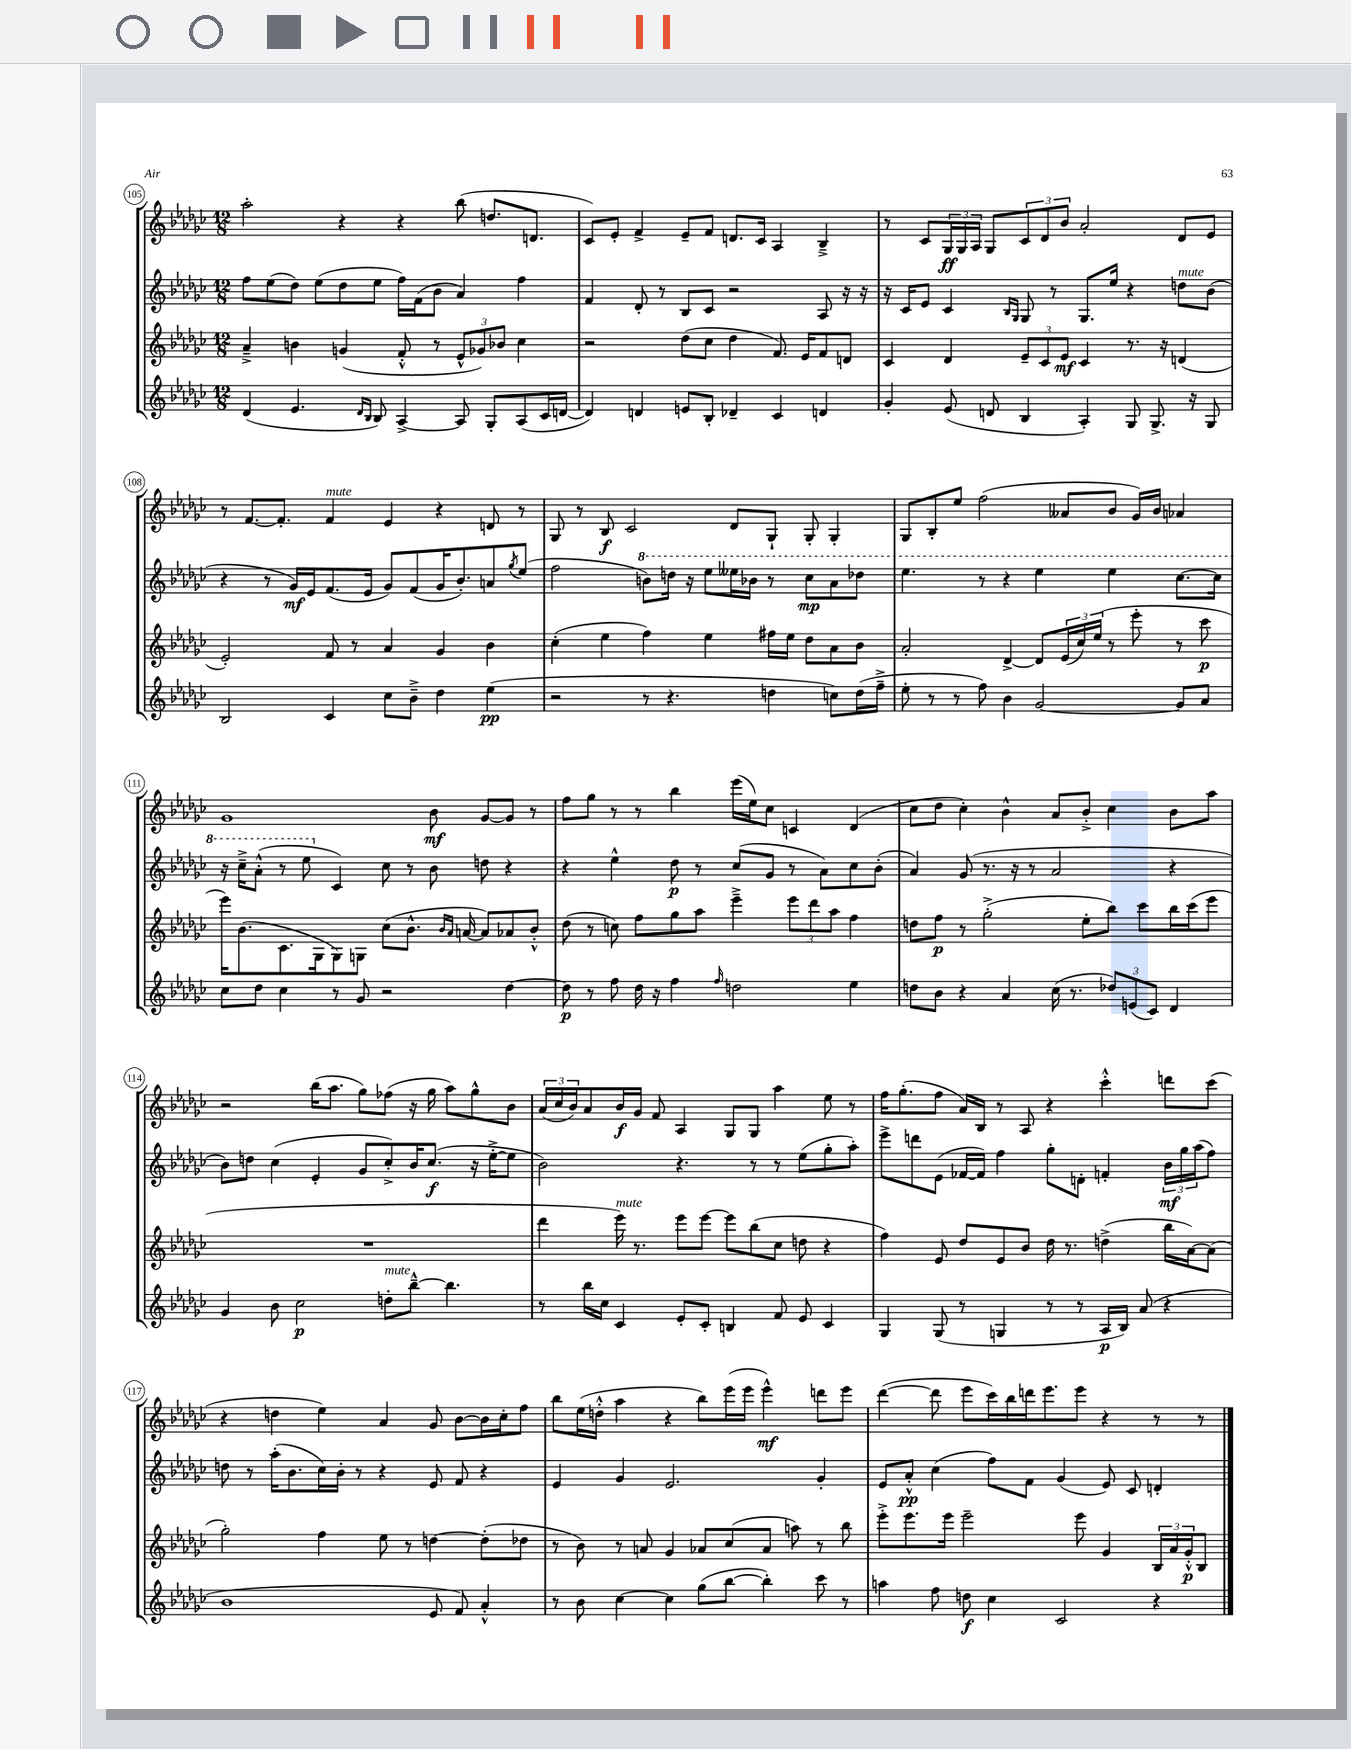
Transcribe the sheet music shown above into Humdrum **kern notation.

**kern	**kern	**kern	**kern
*staff4	*staff3	*staff2	*staff1
*clefG2	*clefG2	*clefG2	*clefG2
*k[b-e-a-d-g-c-]	*k[b-e-a-d-g-c-]	*k[b-e-a-d-g-c-]	*k[b-e-a-d-g-c-]
*M12/8	*M12/8	*M12/8	*M12/8
(4d-/	4a-~^/	8ff\L	2aa-'\
.	.	(8ee-\	.
4.e-/	4b\	8dd-\J)	.
.	.	(8ee-\L	.
.	(4g/	8dd-\	4r
16qqd-/LL	.	.	.
16qqB-/JJ	.	.	.
8B-/)	.	8ee-\J	.
[4A-^/	8f'^^/	16ff\LL)	4r
.	.	(16f\J	.
.	8r	8b-\J	.
8A-/]	12e-^^/L	4a-/)	(8bb-\
.	12g-/)	.	.
8G-'/L	.	.	8.dd/L
.	12b-/J	.	.
(8A-/	4cc-\	4ff\	.
.	.	.	8.d/J
16c-/L	.	.	.
[16d/JJ	.	.	.
=	=	=	=
4d/])	2r	4f/	8c-/L)
.	.	.	8e-'/J
4d/	.	8d-'/	4f^/
.	.	8r	.
8e/L	(8dd-\L	8B-/L	8e-~/L
8B-'/J	8cc-\J	8c-/J	8f/J
4d-~/	4dd-\	2r	8.d/L
.	.	.	16c-/Jk
4c-/	8.f/)	.	4A-/
.	16e-/LK	.	.
4d/	8f/	8A-/	4B-~^/
.	8d/J	16r	.
.	.	16r	.
=	=	=	=
4g-'/	4c-/	16r	8r
.	.	16c-/LK	.
.	.	8e-/J	8c-/L
(8e-/	4d-/	4c-/	24G-/L
.	.	.	24G-/
.	.	.	24A-/JJ
8d/	.	.	8G-/L
.	.	16qqB-/LL	.
.	.	16qqG-/JJ	.
4B-/	12e-~/L	8G-/	12c-/
.	12c-/	.	12d-/
.	.	8r	.
.	12e-/J	.	12b-/J
4A-'/)	4c-/	8.G-/L	2a-'/
.	.	16ee-/Jk	.
8G-/	8.r	4r	.
8.G-^/	.	.	.
.	16r	.	.
.	(4d/	8dd\L	8d-/L
16r	.	.	.
8G-/	.	(8b-\J	8e-/J
=	=	=	=
2B-/	2e-'/)	4r	8r
.	.	.	[8.f/L
.	.	8r	.
.	.	.	8.f'/]J
.	.	16g-/LL)	.
.	.	16e-/J	.
4c-/	8f/	(8.f/	4f/
.	8r	.	.
.	.	16e-/Jk	.
8cc-\L	4a-/	8g-/L)	4e-/
8b-~^\J	.	(8f/	.
4dd-\	4g-/	16g-/K	4r
.	.	8.b-'/)	.
(4ee-\	4b-\	8a/	8d/
.	.	8qgg-/	.
.	.	(8ee-/J	8r
=	=	=	=
2r	(4cc-'\	2ff\	8G-/
.	.	.	8r
.	4ee-\	.	8B-/
.	.	.	2c-/
8r	4ff\)	8bb\L)	.
4.r	.	16ddd\Jk	.
.	.	16r	.
.	4ee-\	8eee-\L	.
.	.	16eee--\L	8d-/L
.	.	16bb-\JJ	.
4dd\	16ff#\LL	8r	8G-`/J
.	16ee-\JJ	.	.
.	8dd-\L	8ccc-\L	8G-'/
8cc\L)	8a-\	8aa-\	4G-'/
(16dd\L	8b-\J	8ddd-\J	.
16ff~^\JJ	.	.	.
=	=	=	=
8ee-'\	2a-'/	4.eee-\	8G-/L
8r	.	.	8B-'/
8r	.	.	8ee-/J
8ff\)	.	8r	(2ff\
4b-\	[4d-^/	4r	.
[2g-/	8d-/]L	4eee-\	.
.	(24e-/L	.	8a--/L
.	24cc-/)	.	.
.	(24ee-/JJ	.	.
.	8r	4eee-\	8b-/J
.	8eee-'\	.	16g-/LL)
.	.	.	16b-/JJ
8g-/]L	8r	[8.ccc-\L	4a-/
8a-/J	8ccc-\	.	.
.	.	16ccc-\]Jk	.
=	=	=	=
8cc-\L	16eee-\LK)	16r	1g-
.	(8.b-\	16ccc-~^\LK	.
8dd-\J	.	(8aa-'^^\J	.
4cc-\	8.c-\	8r	.
.	.	8eee-\	.
.	16G-\k	.	.
8r	8G-\)	4c-/)	.
8g-/	8G\J	.	.
2r	(8cc-\L	8cc-\	.
.	8.b-^^\J	8r	.
.	.	8b-\	8b-\
.	16qqb-/LL	.	.
.	16qqa-/JJ	.	.
.	[16a/	.	.
.	8a/]L)	8dd\	[8g-/L
[4dd-\	8a-/	4r	8g-/]J
.	8b-'^^/J	.	8r
=	=	=	=
8dd-\]	(8dd-\	4r	8ff\L
8r	8r	.	8gg-\J
8ff\	8cc\)	4ee-^^\	8r
16dd-\	8ff\L	.	8r
16r	.	.	.
4ff\	8gg-\	8dd-\	4bb-\
.	8aa-\J	8r	.
16qqff/	.	.	.
2dd\	4eee-~^\	(8cc-/L	(16eee-\LL
.	.	.	16ee-\J)
.	.	8g-/J	8cc-\J
.	12eee-\L	8r	4c/
.	12ddd-\	.	.
.	.	8a-\L)	.
.	12aa-\J	.	.
4ee-\	4ff\	8cc-\	(4d-/
.	.	(8b-'\J	.
=	=	=	=
8dd\L	8dd\L	4a-/)	8cc-\L
8b-\J	8ff\J	.	8dd-\J
4r	8r	(8g-/	4cc-'\)
.	(2gg-'^\	8.r	.
4a-/	.	.	4b-^^\
.	.	16r	.
.	.	8r	.
(16cc-\	.	2a-/	8a-/L
8.r	.	.	.
.	8ee-'\L	.	8b-'^/J
12dd-/L)	8bb-\J)	.	4cc-\
(12e/	.	.	.
.	8ccc-\L	.	.
12c-/J)	.	.	.
4d-/	16bb-\L	4r	8b-\L
.	(16ccc-\J	.	.
.	8eee-\J	.	8aa-\J
=	=	=	=
4g-/	1.r	8b-\L)	2r
.	.	8dd\J	.
8b-\	.	(4cc-\	.
2cc-\	.	.	.
.	.	4e-'/	(16bb-\LK
.	.	.	8.aa-\J
.	.	8g-/L	8gg-\L)
8dd'\L	.	8cc-'^/)	(8ff-\J
[8bb-~^^\J	.	16b-/K	16r
.	.	(8.cc-/J	16gg-\
4.bb-\]	.	.	8aa-\L)
.	.	16r	8gg-^^\
.	.	[16ee-'^\LK	.
.	.	8ee-\]J	8b-\J
=	=	=	=
8r	4ddd-\	2b-\)	(24a-/LL
.	.	.	24cc-/
.	.	.	24b-/J)
16bb-\LL	.	.	8a-/
16cc-\JJ	.	.	.
4c-/	16eee-\)	.	16b-/L
.	8.r	.	16g-/JJ
.	.	.	8f/
8e-'/L	8eee-\L	4.r	4A-/
8c-'/J	[8eee-\J	.	.
4B/	8eee-\]L	.	8G-/L
.	(8bb-\	8r	8G-/J
8f/	8cc-\J	8r	4aa-\
8e-/	8dd\	(8ee-\L	.
4c-/	4r	8gg-'\	8ee-\
.	.	8aa-'\J)	8r
=	=	=	=
4G-/	4ff\)	8eee-^\L	16ff\LK
.	.	.	(8.gg-'\
.	.	8ddd\	.
(8G-/	8e-/	(8e-\J	8ff\J
8r	8dd-/L	[16f-/LL	16a-/LL)
.	.	16f-/]JJ)	16B-/JJ
4G/	8e-/	4ff\	8r
.	8b-/J	.	8A-/
8r	16dd-\	8gg-'\L	4r
.	8.r	.	.
8r	.	8d'\J	.
16A-/LL	(4dd^\	4f'/	4ccc-'^^\
16B-/JJ)	.	.	.
(8a-/	.	.	.
4r	16bb-\LL	24b-\LL	8ddd\L
.	.	24gg-\	.
.	[16a-\J)	.	.
.	.	(24aa-\J	.
.	(8a-\]J	8ff\J)	(8ccc-\J
=	=	=	=
1b-	2gg-'\)	8dd\	4r
.	.	8r	.
.	.	(16aa-'\LK	4dd\
.	.	8.b-\	.
.	4ff\	16cc-\L)	4ee-\)
.	.	16b-'\JJ	.
.	.	8r	.
.	8ee-\	4r	4a-/
.	8r	.	.
8e-/	[4dd\	8e-/	8g-/
8f/)	.	8f/	[8b-\L
4a-'^^/	(8dd'\]L	4r	16b-\]L
.	.	.	16cc-'\J
.	8dd-\J	.	8ff\J
=	=	=	=
8r	8r	4e-/	8bb-\L
8b-\	8b-\)	.	(16ee-\L
.	.	.	16dd'^^\JJ
[4cc-\	8r	4g-/	4aa-\
.	8a/	.	.
4cc-\]	4g-/	2.e-/	4r
(8gg-\L	8a-/L	.	8bb-\L)
[8bb-\J	(8cc-/	.	(16eee-\L
.	.	.	16eee-\JJ
4bb-'\])	8a-/J	.	4eee-^^\)
.	8aa\)	.	.
8ccc-\	8r	4g-'/	8ddd\L
8r	8bb-\	.	8eee-\J
=	=	=	=
4aa\	8eee-'^\L	8e-/L	([4ddd-\
.	8.eee-\	8a-'^^/J	.
8ff\	.	(4cc-\	8ddd-\]
.	16eee-\Jk	.	.
8dd\	2eee-~\	.	8eee-\L
4cc-\	.	8ff\L)	16ccc-\L)
.	.	.	16bb-\
.	.	8f\J	16ddd\J
.	.	.	8.eee-\
2c-/	.	(4g-/	.
.	8eee-\	.	8eee-\J
.	4g-/	8e-/)	4r
.	.	8c-/	.
4r	24B-/LL	4d'/	8r
.	24a-/	.	.
.	24g-'^^/J	.	.
.	8B-/J	.	8r
==	==	==	==
*-	*-	*-	*-
